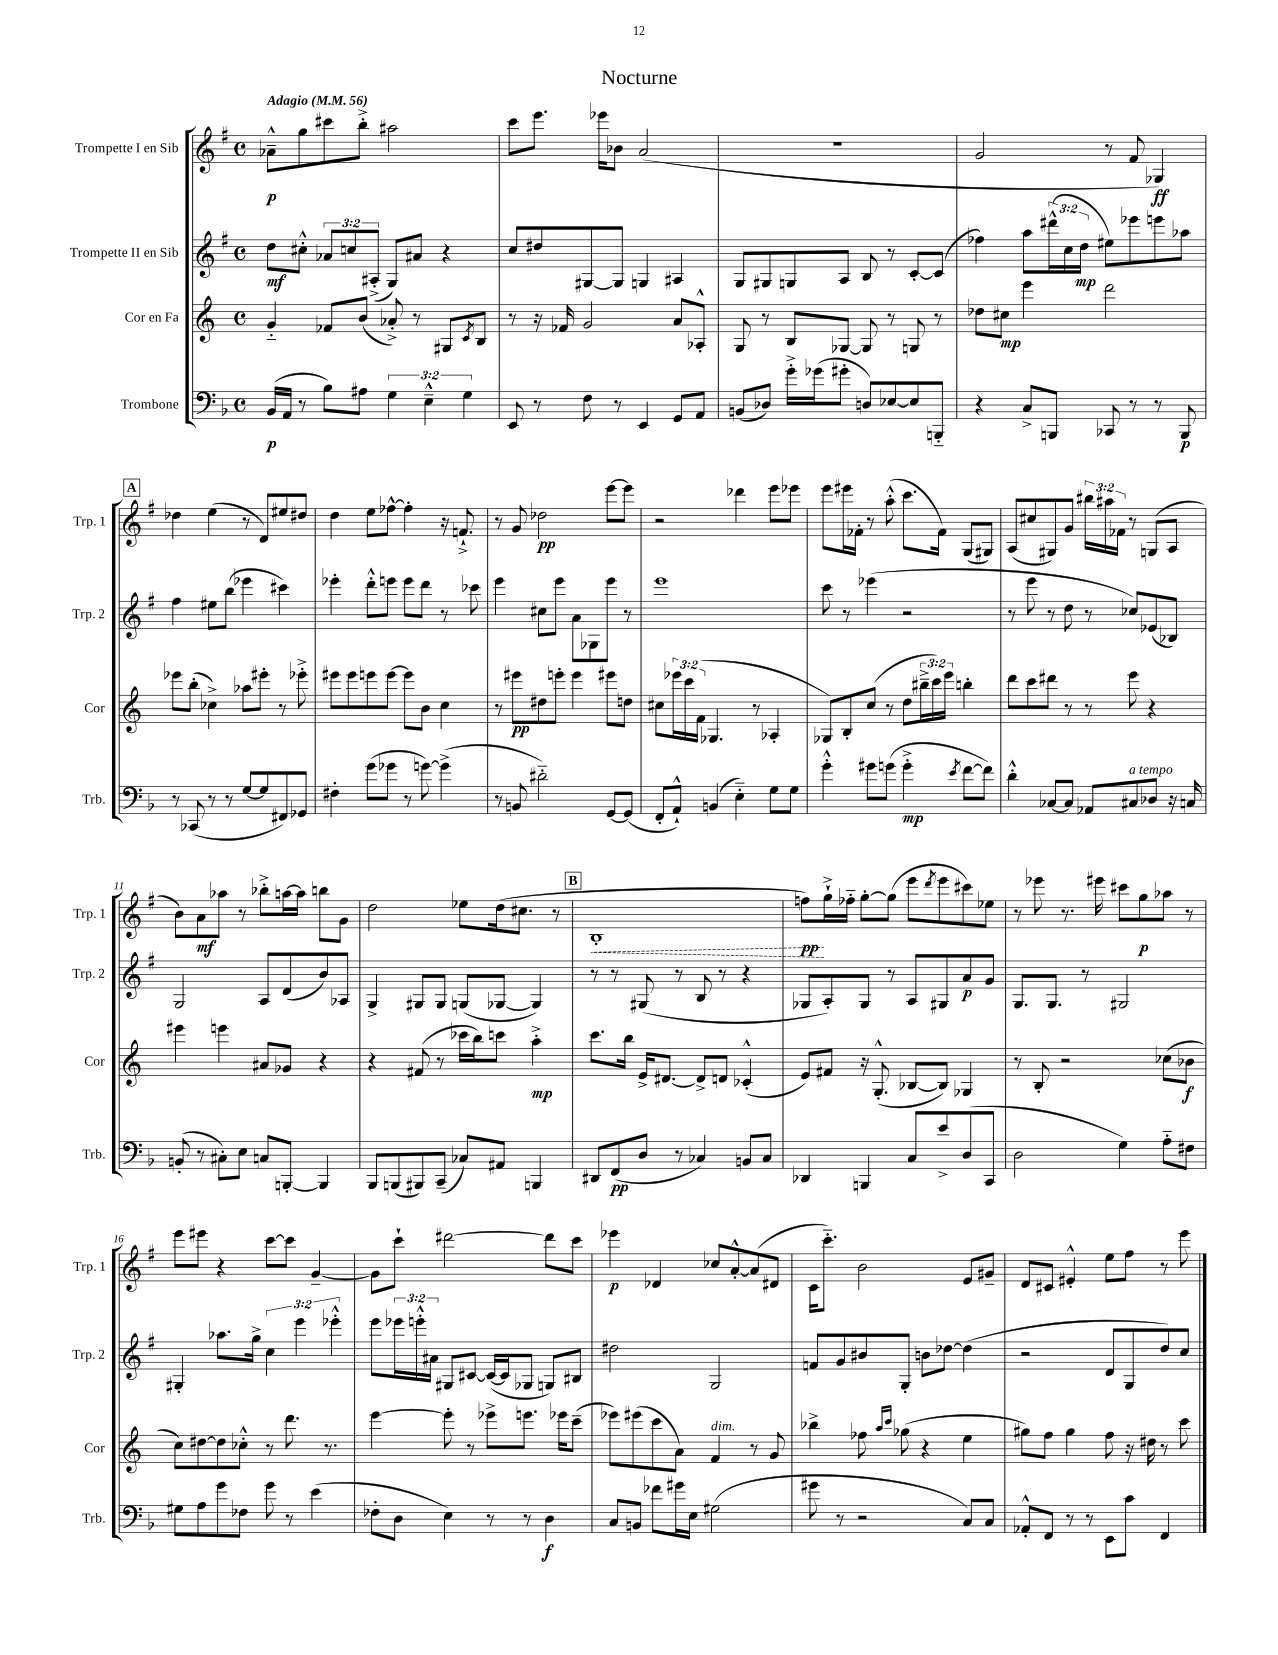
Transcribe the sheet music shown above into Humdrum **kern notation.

**kern	**dynam	**kern	**dynam	**kern	**dynam	**kern	**dynam
*part4	*part4	*part3	*part3	*part2	*part2	*part1	*part1
*staff4	*staff4	*staff3	*staff3	*staff2	*staff2	*staff1	*staff1
*I"Trombone	*	*I"Cor en Fa	*	*I"Trompette II en Sib	*	*I"Trompette I en Sib	*
*I'Trb.	*	*I'Cor	*	*I'Trp. 2	*	*I'Trp. 1	*
*clefF4	*	*clefG2	*	*clefG2	*	*clefG2	*
*k[b-]	*	*k[]	*	*k[f#]	*	*k[f#]	*
*M4/4	*	*M4/4	*	*M4/4	*	*M4/4	*
*met(c)	*	*met(c)	*	*met(c)	*	*met(c)	*
*MM56	*	*MM56	*	*MM56	*	*MM56	*
=1	=1	=1	=1	=1	=1	=1	=1
!	!	!	!	!	!	!LO:TX:a:B:t=Adagio	!
(16BB-/LL	p	4g/	.	8dd\L	mf	8a-X~^^\L	p
16AA/JJ	.	.	.	.	.	.	.
8r	.	.	.	8cc#X'^^\J	.	8gg\	.
8B-\L)	.	8f-X/L	.	12a-X/L	.	8ccc#X\	.
.	.	.	.	12ccn/	.	.	.
8A#X\J	.	(8b/J	.	.	.	8bb'^\J	.
.	.	.	.	(12A#X'^/J	.	.	.
6G\	.	8a-X'^/)	.	8G/L)	.	2aa#X\	.
.	.	8r	.	8a#X/J	.	.	.
6E~^^\	.	.	.	.	.	.	.
.	.	8G#X/L	.	4r	.	.	.
6G\	.	.	.	.	.	.	.
.	.	8qc/	.	.	.	.	.
.	.	8B/J	.	.	.	.	.
=2	=2	=2	=2	=2	=2	=2	=2
8EE/	.	8r	.	8cc/L	.	8ccc\L	.
8r	.	16r	.	8dd#X/	.	8.eee\J	.
.	.	16f-X/	.	.	.	.	.
8F\	.	2g/	.	[8G#X/	.	.	.
.	.	.	.	.	.	16eee-X\KL	.
8r	.	.	.	8G#/J]	.	8b-X\J	.
4EE/	.	.	.	4Gn/	.	(2a/	.
8GG/L	.	8a/L	.	4A#X/	.	.	.
8AA/J	.	8A-X'^^/J	.	.	.	.	.
=3	=3	=3	=3	=3	=3	=3	=3
(8BBn/L	.	8G/	.	8G/L	.	1r	.
8D-X/J)	.	8r	.	8G#X/	.	.	.
16g'^\LL	.	8B/L	.	8Gn/	.	.	.
(16g-X\J	.	.	.	.	.	.	.
8g#X'\J	.	[8G-X/J	.	8A/J	.	.	.
8Dn/L)	.	8G-/]	.	8B/	.	.	.
[8E-X/	.	8r	.	8r	.	.	.
8E-/]	.	8Gn/	.	[8c'/L	.	.	.
8BBBn/J	.	8r	.	(8c/J]	.	.	.
=4	=4	=4	=4	=4	=4	=4	=4
4r	.	8dd-X\L	.	4ff-X\)	.	2g/	.
.	.	8cc#X\J	mp	.	.	.	.
8C^/L	.	4eee\	.	8aa\L	.	.	.
8BBBn/J	.	.	.	(24ddd#X^^\L	.	.	.
.	.	.	.	24cc\	.	.	.
.	.	.	.	24dd\JJ	mp	.	.
8CC-X/	.	2ddd\	.	8ee#X\L)	.	8r	.
8r	.	.	.	8eee-X\	.	8f#/	.
8r	.	.	.	8eeen\	.	4G-X/)	ff
8BBB/	p	.	.	8aa-X\J	.	.	.
!!LO:LB:g=z
!!LO:REH:place=s1:t=A
=5	=5	=5	=5	=5	=5	=5	=5
8r	.	8eee-X\L	.	4ff#\	.	4dd-X\	.
(8CC-X/	.	(8bb'\J	.	.	.	.	.
8r	.	4cc-X^\)	.	8ee#X\L	.	(4ee\	.
8r	.	.	.	(8bb\J	.	.	.
[8G/L	.	8aa-X\L	.	4eee-X\	.	8r	.
8G/]	.	8eee#X'\J	.	.	.	8d/L)	.
8FF#X/)	.	8r	.	4ccc#X\)	.	8ee#X/	.
8GG-X/J	.	8eee-X'^\	.	.	.	8dd#X/J	.
=6	=6	=6	=6	=6	=6	=6	=6
4F#X'\	.	8eee#X\L	.	4eee-X'\	.	4dd\	.
.	.	8eee#\	.	.	.	.	.
(8g\L	.	8eeen\	.	8ddd'^^\L	.	8ee\L	.
8g-X\J	.	[8eee\J	.	8eeen\J	.	[8ff-X^^\J	.
8r	.	8eee\L]	.	8eee\L	.	4ff-'\]	.
[8gn\)	.	8b\J	.	8ddd\J	.	.	.
(4g^\]	.	4cc\	.	8r	.	16r	.
.	.	.	.	.	.	8.fn`^/	.
.	.	.	.	8ccc-X\	.	.	.
=7	=7	=7	=7	=7	=7	=7	=7
8r	.	8r	.	4eee\	.	8r	.
8BBn/	.	8eee#X\L	pp	.	.	8g/	.
2d#X\)	.	8dd#X\	.	8cc#X\L	.	2dd-X\	pp
.	.	8eeen'\J	.	8eee\J	.	.	.
.	.	4eee\	.	8a\L	.	.	.
.	.	.	.	8G-X\	.	.	.
[8GG/L	.	8eee#X\L	.	8eee\J	.	[8eee\L	.
(8GG/J]	.	8ddn\J	.	8r	.	8eee\J]	.
=8	=8	=8	=8	=8	=8	=8	=8
8FF'/L	.	8cc#X\L	.	1eee	.	2r	.
8AA`^^/J)	.	24eee-X\L	.	.	.	.	.
.	.	24ccc\	.	.	.	.	.
.	.	(24f\JJ	.	.	.	.	.
(4BBn/	.	4.G-X/	.	.	.	.	.
4E\)	.	.	.	.	.	4ddd-X\	.
.	.	8r	.	.	.	.	.
8G\L	.	4A-X'/	.	.	.	8eee\L	.
8G\J	.	.	.	.	.	8eee-X\J	.
=9	=9	=9	=9	=9	=9	=9	=9
4g'^^\	.	8G-X/L)	.	8ccc\	.	8eee\L	.
.	.	8B'/	.	8r	.	16eee#X\L	.
.	.	.	.	.	.	16f-X'\JJ	.
8g#X\L	.	(8cc/J	.	(4eee-X\	.	8r	.
(8gn\J	.	8r	.	.	.	(8aa'^^\	.
4g'^\	mp	8dd\L	.	2r	.	8.ccc\L	.
.	.	24bb#X~^\L	.	.	.	.	.
.	.	24ccc\)	.	.	.	.	.
.	.	.	.	.	.	16f-\Jk)	.
.	.	24eee\JJ	.	.	.	.	.
8qe/	.	.	.	.	.	.	.
[8f\L	.	4bbn'\	.	.	.	(8G/L	.
8f\J])	.	.	.	.	.	8G#X/J)	.
=10	=10	=10	=10	=10	=10	=10	=10
4d'^^\	.	8ddd\L	.	8r	.	(8A/L	.
.	.	8ccc\	.	8eee\	.	8cc#X/	.
[8C-X/L	.	8ddd#X\J	.	8r	.	8G#X/)	.
8C-/J]	.	8r	.	8dd\	.	8g/J	.
8AA-X/L	.	8r	.	8r	.	24bb#X\LL	.
.	.	.	.	.	.	24aa#X\	.
.	.	.	.	.	.	24f-X\JJ	.
!LO:TX:a:i:t=a tempo	!	!	!	!	!	!	!
8C#X/	.	8eee\	.	8cc-X/L)	.	8r	.
8D-X/J	.	4r	.	(8e-X/	.	(8Gn/L	.
16r	.	.	.	8B-X/J)	.	8A/J	.
16Cn/	.	.	.	.	.	.	.
!!LO:LB:g=z
=11	=11	=11	=11	=11	=11	=11	=11
(8BBn'/	.	4eee#X\	.	2G/	.	8b\L)	.
8r	.	.	.	.	.	8a\	mf
8C#X'\L)	.	4eeen\	.	.	.	8aa-X\J	.
8E\J	.	.	.	.	.	8r	.
8Cn/L	.	8a#X/L	.	8A/L	.	8bb-X'^\L	.
[8BBBn'/J	.	8g-X/J	.	(8d/	.	[16aan\L	.
.	.	.	.	.	.	16aa\JJ]	.
4BBB/]	.	4r	.	8b/)	.	8bbn\L	.
.	.	.	.	8A-X/J	.	8g\J	.
=12	=12	=12	=12	=12	=12	=12	=12
8BBB-/L	.	4r	.	4G^/	.	2dd\	.
(8BBBn/	.	.	.	.	.	.	.
8BBB#X/)	.	(8f#X/	.	8G#X/L	.	.	.
(8CC~/J	.	8r	.	8G#/J	.	.	.
8C-X/L)	.	16ccc-X\LL	.	(8Gn/L	.	8ee-X\L	.
.	.	16bb\J)	.	.	.	.	.
8AA#X/J	.	8cccn\J	.	[8G-X/J	.	(16dd\k	.
.	.	.	.	.	.	8.cc#X\J	.
4BBBn/	.	4aa'^\	mp	4G-/])	.	.	.
.	.	.	.	.	.	8r	.
!!LO:REH:place=s1:t=B
=13	=13	=13	=13	=13	=13	=13	=13
!	!	!	!	!	!	!	!LO:HP:b
8DD#X/L	.	8.ccc\L	.	8r	.	1B'	<
(8FF/	pp	.	.	8r	.	.	.
.	.	16bb\Jk	.	.	.	.	.
8D/J	.	16e^/KL	.	(8G#X/	.	.	.
.	.	[8.d#X/J	.	.	.	.	.
8r	.	.	.	8r	.	.	.
4C-X/)	.	8d#^/L]	.	8B/	.	.	.
.	.	8dn/J	.	8r	.	.	.
8BBn/L	.	(4c-X'^^/	.	4r	.	.	.
8C-/J	.	.	.	.	.	.	.
=14	=14	=14	=14	=14	=14	=14	=14
4DD-X/	.	8e/L)	.	8G-X/L	.	8ffn\L)	pp
.	.	8f#X/J	.	8A'/)	.	16gg`^\L	[
.	.	.	.	.	.	16ff-X\JJ	.
4BBBn/	.	16r	.	8G-/J	.	[8gg'\L	.
.	.	(8.G'^^/	.	.	.	.	.
.	.	.	.	8r	.	(8gg\J]	.
8C/L	.	[8B-X/L	.	8A/L	.	8eee\L	.
.	.	.	.	.	.	8qddd/	.
8e^/	.	8B-/J])	.	8G#X/	.	8eee\	.
(8D/	.	4G-X/	.	8a/	p	8ccc#X\)	.
8CC/J	.	.	.	8g/J	.	8ee-X\J	.
=15	=15	=15	=15	=15	=15	=15	=15
2D\	.	8r	.	8.G/L	.	8r	.
.	.	8B'/	.	.	.	8eee-X\	.
.	.	.	.	8.G/J	.	.	.
.	.	2r	.	.	.	8.r	.
.	.	.	.	8r	.	.	.
.	.	.	.	.	.	16eee#X\	.
4G\)	.	.	.	2G#X/	.	8ccc#X\L	.
.	.	.	.	.	.	8gg\	p
8A\L	.	(8cc-X\L	.	.	.	8aa-X\J	.
8F#X\J	.	8b-X\J	f	.	.	8r	.
!!LO:LB:g=z
=16	=16	=16	=16	=16	=16	=16	=16
8G#X\L	.	8cc\L)	.	4G#X'/	.	8eee\L	.
8A\	.	[8dd#X\	.	.	.	8eee#X\J	.
8g\	.	8dd#\]	.	8.aa-X\L	.	4r	.
8F-X\J	.	8cc-X'^^\J	.	.	.	.	.
.	.	.	.	16gg^\Jk	.	.	.
8g\	.	8r	.	6cc\	.	[8ccc\L	.
8r	.	8.ddd\	.	.	.	8ccc\J]	.
.	.	.	.	6eee\	.	.	.
(4e\	.	.	.	.	.	[4g~/	.
.	.	8.r	.	.	.	.	.
.	.	.	.	6eee-X'^^\	.	.	.
=17	=17	=17	=17	=17	=17	=17	=17
8F-X'\L	.	[4eee\	.	8eee\L	.	8g\L]	.
8D\J	.	.	.	24eee-X\L	.	8ccc`\J	.
.	.	.	.	24eeen'^^\	.	.	.
.	.	.	.	24a#X\JJ	.	.	.
4E\)	.	8eee'\]	.	8G#X/L	.	[2ddd#X\	.
.	.	8r	.	[8c#X/J	.	.	.
8r	.	8eee-X^\L	.	(16c#/LL_	.	.	.
.	.	.	.	16c#/J]	.	.	.
8r	.	8.eeen\J	.	8G-X/J	.	.	.
4D\	f	.	.	8Gn/L)	.	8ddd#\L]	.
.	.	16eee-X\KL	.	.	.	.	.
.	.	(8ccc~\J	.	8B#X/J	.	8ccc\J	.
=18	=18	=18	=18	=18	=18	=18	=18
8C/L	.	8eee-X\L)	.	2dd#X\	.	4eee-X\	p
8BBn/J	.	(8eee#X\	.	.	.	.	.
8f-X\L	.	8ccc\	.	.	.	4d-X/	.
16g#X\L	.	8a\J)	.	.	.	.	.
16E\JJ	.	.	.	.	.	.	.
!	!	!LO:TX:a:i:t=dim.	!	!	!	!	!
(2G#X\	.	4f/	.	2G/	.	8cc-X/L	.
.	.	.	.	.	.	[8a'^^/	.
.	.	8r	.	.	.	(8a/]	.
.	.	8g/	.	.	.	8d#X/J	.
=19	=19	=19	=19	=19	=19	=19	=19
8g#X\	.	4bb-X^\	.	8fn/L	.	16c\KL	.
.	.	.	.	.	.	8.ccc\J)	.
8r	.	.	.	8g/	.	.	.
2r	.	8ff-X\	.	8b#X/	.	2b\	.
.	.	16qqaa/LL	.	.	.	.	.
.	.	16qqccc/JJ	.	.	.	.	.
.	.	(8gg-X\	.	8G'/J	.	.	.
.	.	4r	.	8bn\L	.	.	.
.	.	.	.	[8dd-X\J	.	.	.
8C/L)	.	4ee\	.	(4dd-\]	.	8e/L	.
8C/J	.	.	.	.	.	8g#X~/J	.
=20	=20	=20	=20	=20	=20	=20	=20
8AA-X'^^/L	.	8gg#X\L)	.	2r	.	8d/L	.
8FF/J	.	8ff\J	.	.	.	8c#X/J	.
8r	.	4gg#\	.	.	.	4e#X'^^/	.
8r	.	.	.	.	.	.	.
8EE\L	.	8ff\	.	8d/L	.	8ee\L	.
8c\J	.	16r	.	8G/	.	8ff#\J	.
.	.	16dd#X\	.	.	.	.	.
4FF/	.	8r	.	8dd/)	.	8r	.
.	.	8ccc\	.	8cc/J	.	8eee\	.
==	==	==	==	==	==	==	==
*-	*-	*-	*-	*-	*-	*-	*-
